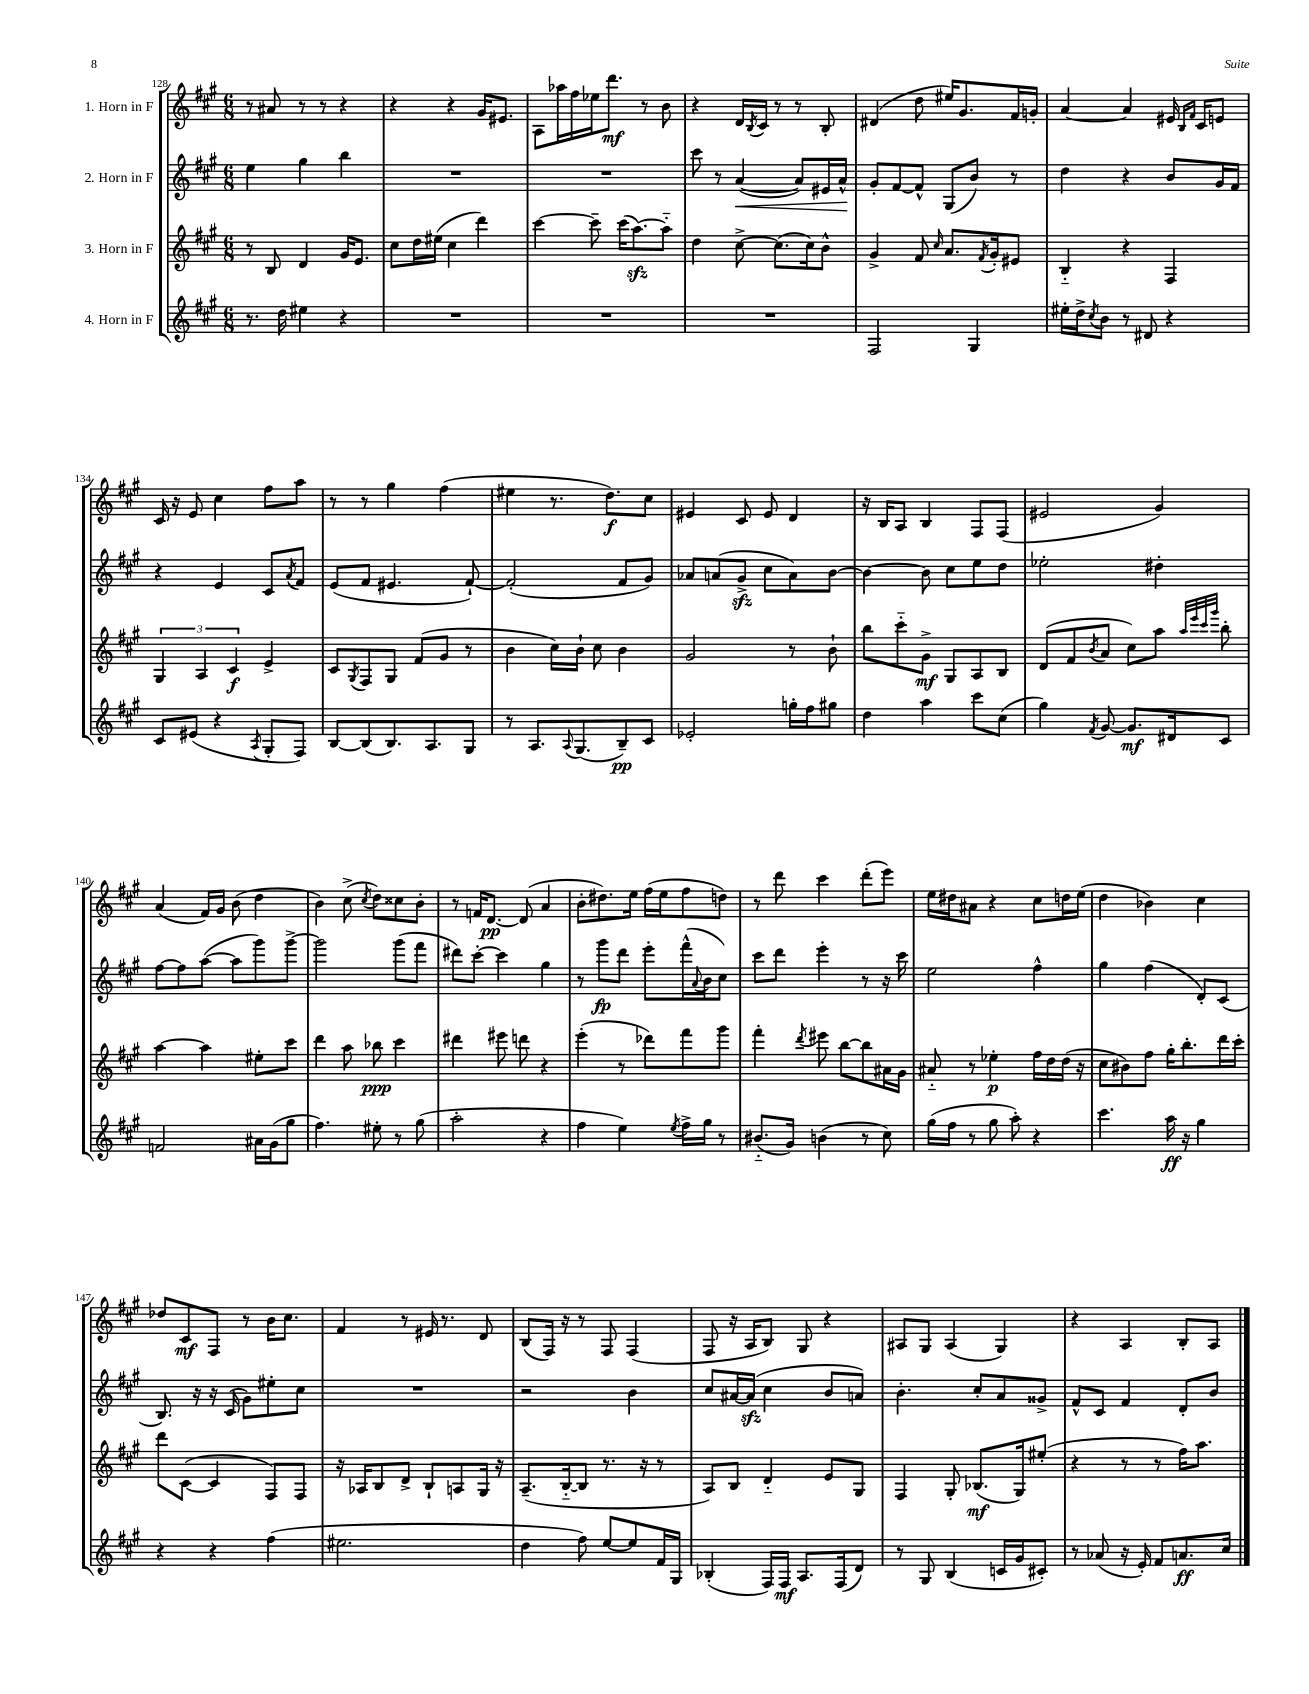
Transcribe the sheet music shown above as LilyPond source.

<<
\new StaffGroup <<
\new Staff = "s0" \with { instrumentName = "1. Horn in F" } {
    \clef treble \key a \major \numericTimeSignature \time 6/8
    r8 ais'8 r8 r8 r4 |
    r4 r4 gis'16 eis'8. |
    a8 aes''16 fis''16 ees''16 d'''8.\mf r8 b'8 |
    r4 d'16 \acciaccatura { b8 } cis'16 r8 r8 b8-. |
    dis'4( d''8 eis''16) gis'8. fis'16 g'16-. |
    a'4~ a'4 eis'16 \grace { b16 fis'16 } cis'16 e'8 |
    cis'16 r16 e'8 cis''4 fis''8 a''8 |
    r8 r8 gis''4 fis''4( |
    eis''4 r8. d''8.\f) cis''8 |
    eis'4 cis'8 eis'8 d'4 |
    r16 b16 a8 b4 fis8 fis8( |
    eis'2 gis'4) |
    a'4( fis'16) gis'16 b'8( d''4 |
    b'4) cis''8->( \acciaccatura { cis''8 } d''8) cisis''8 b'8-. |
    r8 f'16 d'8.~\pp d'8( a'4 |
    b'8-. dis''8.) e''16 fis''16( e''16 fis''8 d''8) |
    r8 d'''8 cis'''4 d'''8-.( e'''8) |
    e''16 dis''16 ais'8 r4 cis''8 d''16 e''16( |
    d''4 bes'4) cis''4 |
    des''8 cis'8\mf fis8 r8 b'16 cis''8. |
    fis'4 r8 eis'16 r8. d'8 |
    b8( fis16) r16 r8 fis8 fis4( |
    fis8 r16 a16 b8) gis8 r4 |
    ais8 gis8 ais4( gis4) |
    r4 a4 b8-. a8 \bar "|." |
}
\new Staff = "s1" \with { instrumentName = "2. Horn in F" } {
    \clef treble \key a \major \numericTimeSignature \time 6/8
    e''4 gis''4 b''4 |
    R2. |
    R2. |
    cis'''8 r8 a'4~\<( a'8) eis'16 a'16-^\! |
    gis'8-. fis'8~ fis'8-^ gis8( b'8) r8 |
    d''4 r4 b'8 gis'16 fis'16 |
    r4 e'4 cis'8 \acciaccatura { a'8 } fis'8 |
    e'8( fis'8 eis'4. fis'8~-!) |
    fis'2-.( fis'8 gis'8) |
    aes'8 a'8( gis'8->\sfz cis''8 a'8) b'8~ |
    b'4~ b'8 cis''8 e''8 d''8 |
    ees''2-. dis''4-. |
    fis''8~ fis''8 a''8~( a''8 gis'''8) gis'''8~-> |
    gis'''2 gis'''8( fis'''8 |
    dis'''8) cis'''8~-. cis'''4 gis''4 |
    r8 gis'''8\fp d'''8 e'''8-. fis'''16-^( \appoggiatura { a'8 } b'16 cis''8) |
    cis'''8 d'''8 e'''4-. r8 r16 cis'''16 |
    e''2 fis''4-^ |
    gis''4 fis''4( d'8-.) cis'8( |
    b8.) r16 r16 cis'16( gis'8) eis''8-. cis''8 |
    R2. |
    r2 b'4 |
    cis''8 ais'16~ ais'16\sfz( cis''4 b'8 a'8) |
    b'4.-. cis''8-. a'8 gisis'8-> |
    fis'8-^ cis'8 fis'4 d'8-. b'8 \bar "|." |
}
\new Staff = "s2" \with { instrumentName = "3. Horn in F" } {
    \clef treble \key a \major \numericTimeSignature \time 6/8
    r8 b8 d'4 gis'16 e'8. |
    cis''8 d''16 eis''16( cis''4 d'''4) |
    cis'''4~ cis'''8-- cis'''16( a''8.~\sfz) a''8-_ |
    d''4 cis''8~-> cis''8.( cis''16) b'8-^ |
    gis'4-> fis'8 \grace { cis''16 } a'8. \acciaccatura { fis'8 } gis'16-. eis'8 |
    b4-_ r4 fis4 |
    \tuplet 3/2 { gis4 a4 cis'4\f } e'4-> |
    cis'8 \acciaccatura { gis8 } fis8 gis8 fis'8( gis'8 r8 |
    b'4 cis''16) b'16-! cis''8 b'4 |
    gis'2 r8 b'8-! |
    b''8 cis'''8-_ gis'8->\mf gis8 a8 b8 |
    d'8( fis'8 \acciaccatura { b'8 } a'8 cis''8) a''8 \grace { a''32 e'''32 cis'''32 gis'''32 } b''8-. |
    a''4~ a''4 eis''8-. cis'''8 |
    d'''4 a''8 bes''8\ppp cis'''4 |
    dis'''4 eis'''8 d'''8 r4 |
    e'''4-.( r8 des'''8) fis'''8 gis'''8 |
    fis'''4-. \acciaccatura { d'''8 } eis'''8 b''8~ b''8 ais'16 gis'16 |
    ais'8-_ r8 ees''4-.\p fis''16 d''16 d''16( r16 |
    cis''8 bis'8) fis''8 gis''16-. b''8.-. d'''16 cis'''16-. |
    d'''8 cis'8~( cis'4 fis8) fis8 |
    r16 aes16 b8 d'8-> b8-! a8 gis16 r16 |
    a8.--( b16~-_ b8 r8. r16 r8 |
    a8) b8 d'4-_ e'8 gis8 |
    fis4 gis8-. bes8.\mf( gis16) eis''8-.( |
    r4 r8 r8 fis''16) a''8. \bar "|." |
}
\new Staff = "s3" \with { instrumentName = "4. Horn in F" } {
    \clef treble \key a \major \numericTimeSignature \time 6/8
    r8. d''16 eis''4 r4 |
    R2. |
    R2. |
    R2. |
    fis2 gis4 |
    eis''16-. d''16-> \acciaccatura { cis''8 } b'8 r8 dis'8 r4 |
    cis'8 eis'8( r4 \acciaccatura { a8 } gis8-. fis8) |
    b8~ b8( b8.) a8. gis8 |
    r8 a8. \appoggiatura { a8 } gis8.( b8--\pp) cis'8 |
    ees'2-. g''16-. fis''16 gis''8 |
    d''4 a''4 cis'''8 cis''8( |
    gis''4) \acciaccatura { fis'8 } gis'8~ gis'8.\mf dis'16 cis'8 |
    f'2 ais'16 gis'16( gis''8 |
    fis''4.) eis''8-. r8 gis''8( |
    a''2-. r4 |
    fis''4 e''4) \acciaccatura { e''8 } fis''16-> gis''16 r8 |
    bis'8.-_( gis'16) b'4( r8 cis''8) |
    gis''16( fis''16 r8 gis''8 a''8-.) r4 |
    cis'''4. a''16\ff r16 gis''4 |
    r4 r4 fis''4( |
    eis''2. |
    d''4 fis''8) e''8~ e''8 fis'16 gis16 |
    bes4-.( fis16) fis16\mf a8. fis16( d'8) |
    r8 gis8 b4( c'16 gis'16 cis'8-.) |
    r8 aes'8( r16 e'16-.) fis'8 a'8.\ff cis''16 \bar "|." |
}
>>
>>
\layout { \context { \Score currentBarNumber = #128 } }
